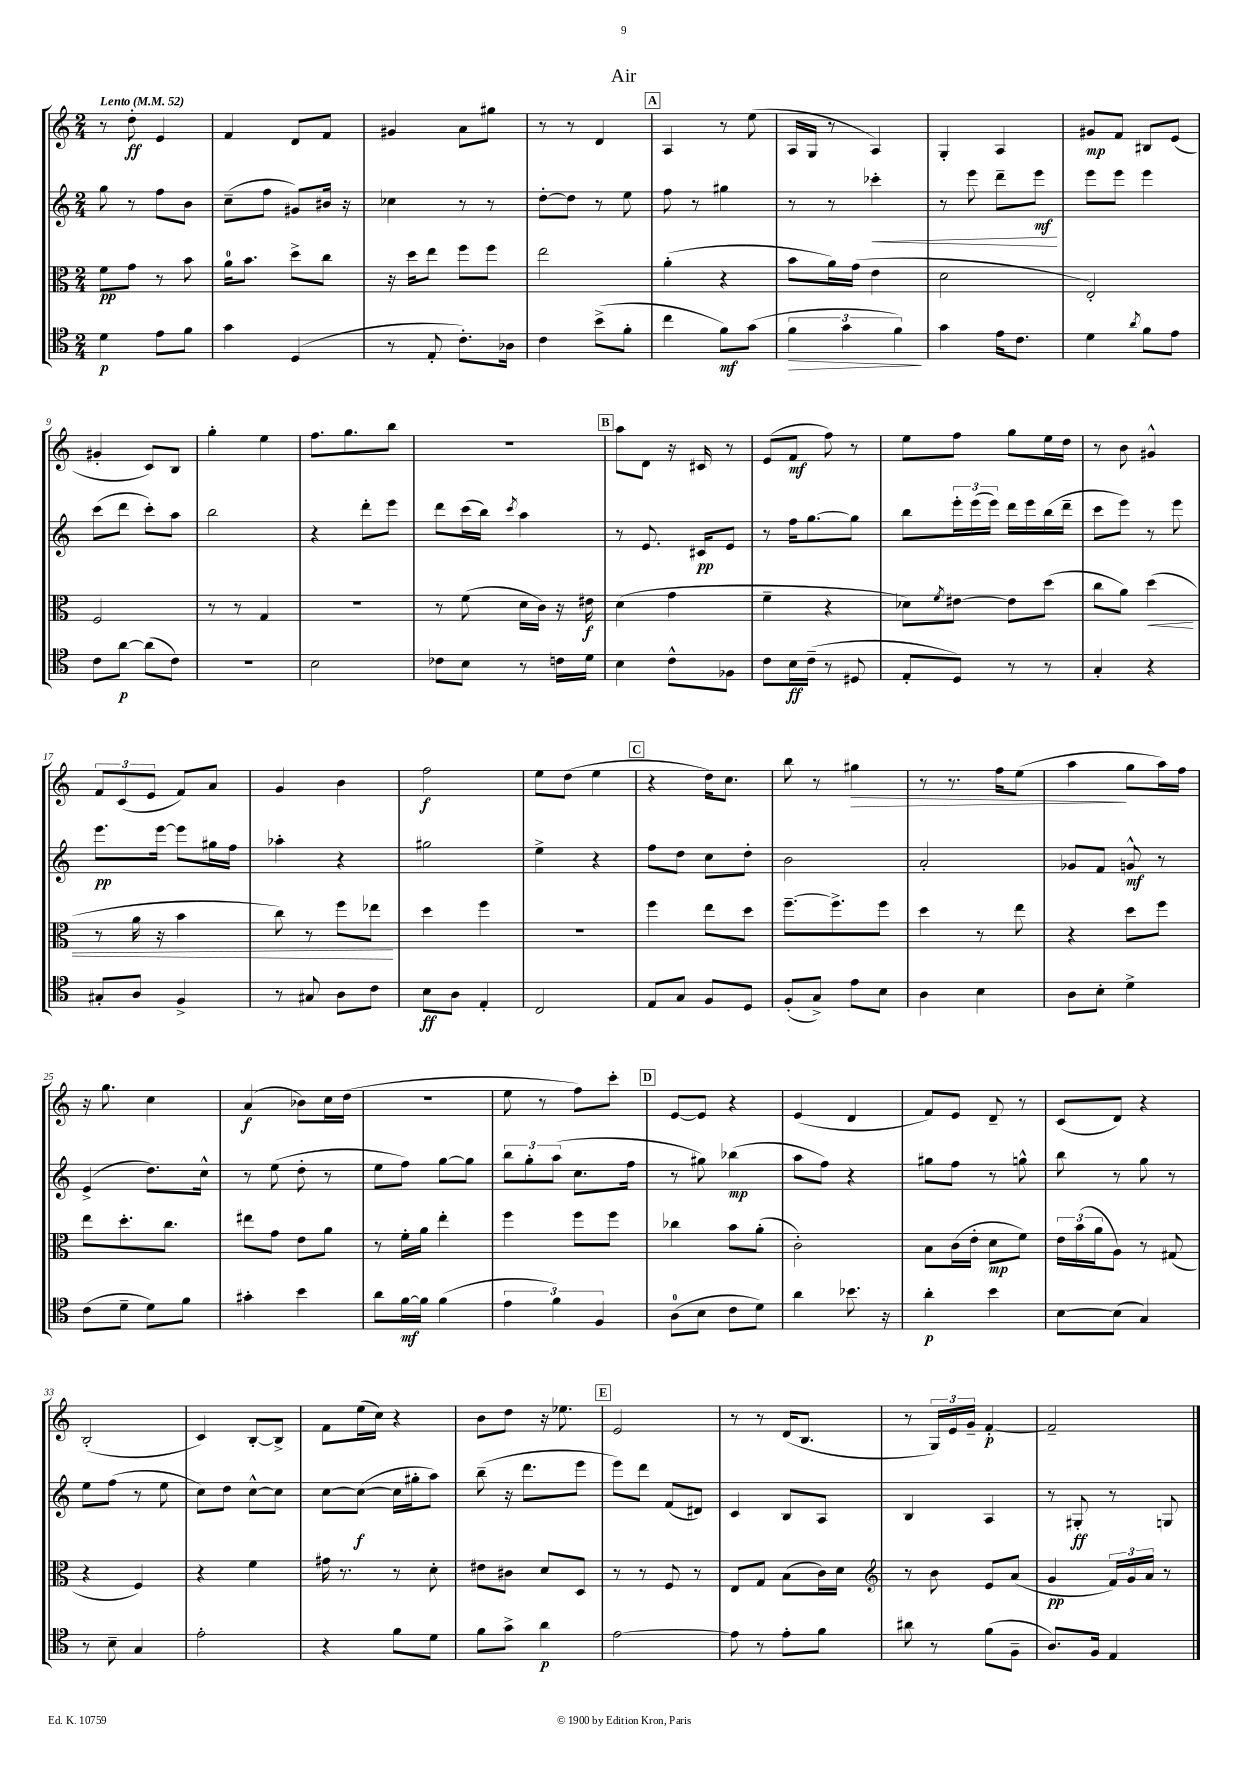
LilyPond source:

\header { title = "Air" }
<<
\new StaffGroup <<
\new Staff = "s0" {
    \clef treble \key c \major \numericTimeSignature \time 2/4 \tempo "Lento" 4 = 52
    r8 d''8-.\ff e'4 |
    f'4 d'8 f'8 |
    gis'4 a'8 gis''8 |
    r8 r8 d'4 |
    \mark \markup { \box "A" } a4 r8 e''8( |
    a16 g16 r8 a4) |
    g4-. a4 |
    gis'8\mp f'8 bis8 e'8( |
    gis'4-. c'8) b8 |
    g''4-. e''4 |
    f''8. g''8. b''8 |
    r2 |
    \mark \markup { \box "B" } a''8 d'8 r16 cis'16 r8 |
    e'8( f'8\mf f''8) r8 |
    e''8 f''8 g''8 e''16 d''16 |
    r8 b'8 gis'4-^ |
    \tuplet 3/2 { f'8 c'8( e'8 } f'8) a'8 |
    g'4 b'4 |
    f''2\f |
    e''8 d''8( e''4 |
    \mark \markup { \box "C" } r4 d''16) c''8. |
    b''8 r8 gis''4\> |
    r8 r8. f''16 e''8( |
    a''4\! g''8 a''16) f''16 |
    r16 g''8. c''4 |
    a'4\f( bes'8) c''16 d''16( |
    R2 |
    e''8 r8 f''8) c'''8-. |
    \mark \markup { \box "D" } e'8~ e'8 r4 |
    e'4( d'4 |
    f'8) e'8 d'8-- r8 |
    c'8( d'8) r4 |
    b2-.( |
    c'4) b8~-. b8-> |
    f'8 e''16( c''16) r4 |
    b'8 d''8 r16 ees''8. |
    \mark \markup { \box "E" } e'2 |
    r8 r8 d'16( b8. |
    r8 \tuplet 3/2 { g16) e'16 g'16-- } f'4~-.\p |
    f'2-- \bar "|." |
}
\new Staff = "s1" {
    \clef treble \key c \major \numericTimeSignature \time 2/4
    g''8 r8 f''8 b'8 |
    c''8--( f''8 gis'8) bis'16 r16 |
    ces''4 r8 r8 |
    d''8~-. d''8 r8 e''8 |
    \mark \markup { \box "A" } f''8 r8 gis''4 |
    r8 r8 ces'''4-.\< |
    r8 e'''8 d'''8-- e'''8\mf\! |
    e'''8 e'''8 e'''4 |
    c'''8( d'''8 c'''8-.) a''8 |
    b''2 |
    r4 d'''8-. e'''8 |
    d'''8 c'''16( b''16) \acciaccatura { c'''8 } a''4 |
    \mark \markup { \box "B" } r8 e'8. cis'16\pp e'8 |
    r8 f''16 g''8.~ g''8 |
    b''8 \tuplet 3/2 { e'''16-. e'''16( e'''16) } d'''16 e'''16 b''16( d'''16-- |
    c'''8 e'''8) r8 e'''8 |
    e'''8.\pp e'''16~ e'''8 gis''16 f''16 |
    aes''4-. r4 |
    gis''2 |
    e''4-> r4 |
    \mark \markup { \box "C" } f''8 d''8 c''8 d''8-. |
    b'2 |
    a'2-. |
    ges'8 f'8 g'8-^\mf r8 |
    e'4->( d''8.) c''16-^ |
    r8 e''8( d''8-. r8 |
    e''8 f''8) g''8~ g''8 |
    \tuplet 3/2 { b''8 g''8-. a''8( } c''8. f''16 |
    \mark \markup { \box "D" } r8 gis''8) bes''4\mp( |
    a''8 f''8) r4 |
    gis''8 f''8 r8 g''8-^ |
    b''8 r8 g''8 r8 |
    e''8 f''8( r8 e''8 |
    c''8) d''8 c''8~-^ c''8 |
    c''8~ c''8~\f( c''16 gis''16-. a''8) |
    b''8--( r16 d'''8. e'''8 |
    \mark \markup { \box "E" } e'''8) d'''8 f'8( dis'8) |
    c'4 b8 a8 |
    b4 a4 |
    r8 gis8-.\ff r8 g8 \bar "|." |
}
\new Staff = "s2" {
    \clef alto \key c \major \numericTimeSignature \time 2/4
    f'8\pp g'8 r8 b'8 |
    a'16-0 b'8. d''8-> c''8 |
    r16 d''16 e''8 f''8 f''8 |
    e''2 |
    \mark \markup { \box "A" } a'4-.( r4 |
    b'8 a'16) g'16( e'4 |
    d'2 |
    e2-.) |
    f2 |
    r8 r8 g4 |
    R2 |
    r8 f'8( d'16 c'16) r16 eis'16\f |
    \mark \markup { \box "B" } d'4( g'4 |
    f'4-- r4 |
    des'8) \acciaccatura { f'8 } eis'8~ eis'8 d''8( |
    c''8 a'8) d''4\<( |
    r8 a'16 r16 b'4 |
    c''8) r8 f''8 ees''8\! |
    d''4 f''4 |
    R2 |
    \mark \markup { \box "C" } f''4 e''8 d''8 |
    f''8.~-- f''8.-> f''8 |
    d''4 r8 e''8 |
    r4 d''8 f''8 |
    e''8 d''8.-. c''8. |
    eis''8 g'8 e'8 a'8 |
    r8 f'16-. a'16 e''4-. |
    f''4 f''8 f''8 |
    \mark \markup { \box "D" } ces''4 b'8 a'8-.( |
    c'2-.) |
    b8 c'16( e'16-. d'8\mp f'8) |
    \tuplet 3/2 { e'16 b'16( a'16 } a8) r8 gis8( |
    r4 f4) |
    r4 f'4 |
    gis'16 r8. r8 d'8-. |
    eis'8 cis'8 d'8 d8 |
    \mark \markup { \box "E" } r8 r8 f8 r8 |
    e8 g8 b8( c'16) d'16 |
    \clef treble r8 b'8 e'8 a'8( |
    g'4\pp \tuplet 3/2 { f'16) g'16 a'16 } r8 \bar "|." |
}
\new Staff = "s3" {
    \clef tenor \key c \major \numericTimeSignature \time 2/4
    d'4\p e'8 f'8 |
    g'4 d4( |
    r8 e8-. c'8.-.) aes16 |
    c'4 b'8->( f'8-. |
    \mark \markup { \box "A" } c''4 f'8\mf) g'8( |
    \tuplet 3/2 { f'4\> g'4 f'4\!) } |
    g'4 e'16 c'8. |
    d'4 \acciaccatura { a'8 } f'8 e'8 |
    c'8 a'8~\p a'8( c'8) |
    r2 |
    b2 |
    ces'8 b8 r8 c'16 d'16 |
    \mark \markup { \box "B" } b4 c'8-^ fes8 |
    c'8 b16\ff c'16--( r8 dis8 |
    e8-. d8) r8 r8 |
    g4-. r4 |
    gis8-. a8 f4-> |
    r8 gis8 a8 c'8 |
    b8\ff a8 e4-. |
    c2 |
    \mark \markup { \box "C" } e8 g8 f8 d8 |
    f8-.( g8->) e'8 b8 |
    a4 b4 |
    a8 b8-. d'4-> |
    c'8( d'8-- d'8) f'8 |
    gis'4-. b'4 |
    a'8 f'16~\mf f'16 f'4( |
    \tuplet 3/2 { e'4 f'4) f4 } |
    \mark \markup { \box "D" } a8-0( b8 c'8 d'8) |
    a'4 bes'8. r16 |
    a'4-.\p b'4 |
    b8~ b8( g4) |
    r8 b8-- g4 |
    e'2-. |
    r4 f'8 d'8 |
    f'8 g'8-> a'4\p |
    \mark \markup { \box "E" } e'2~ |
    e'8 r8 e'8-. f'8 |
    ais'8 r8 f'8( f8-- |
    a8.) f16 e4 \bar "|." |
}
>>
>>
